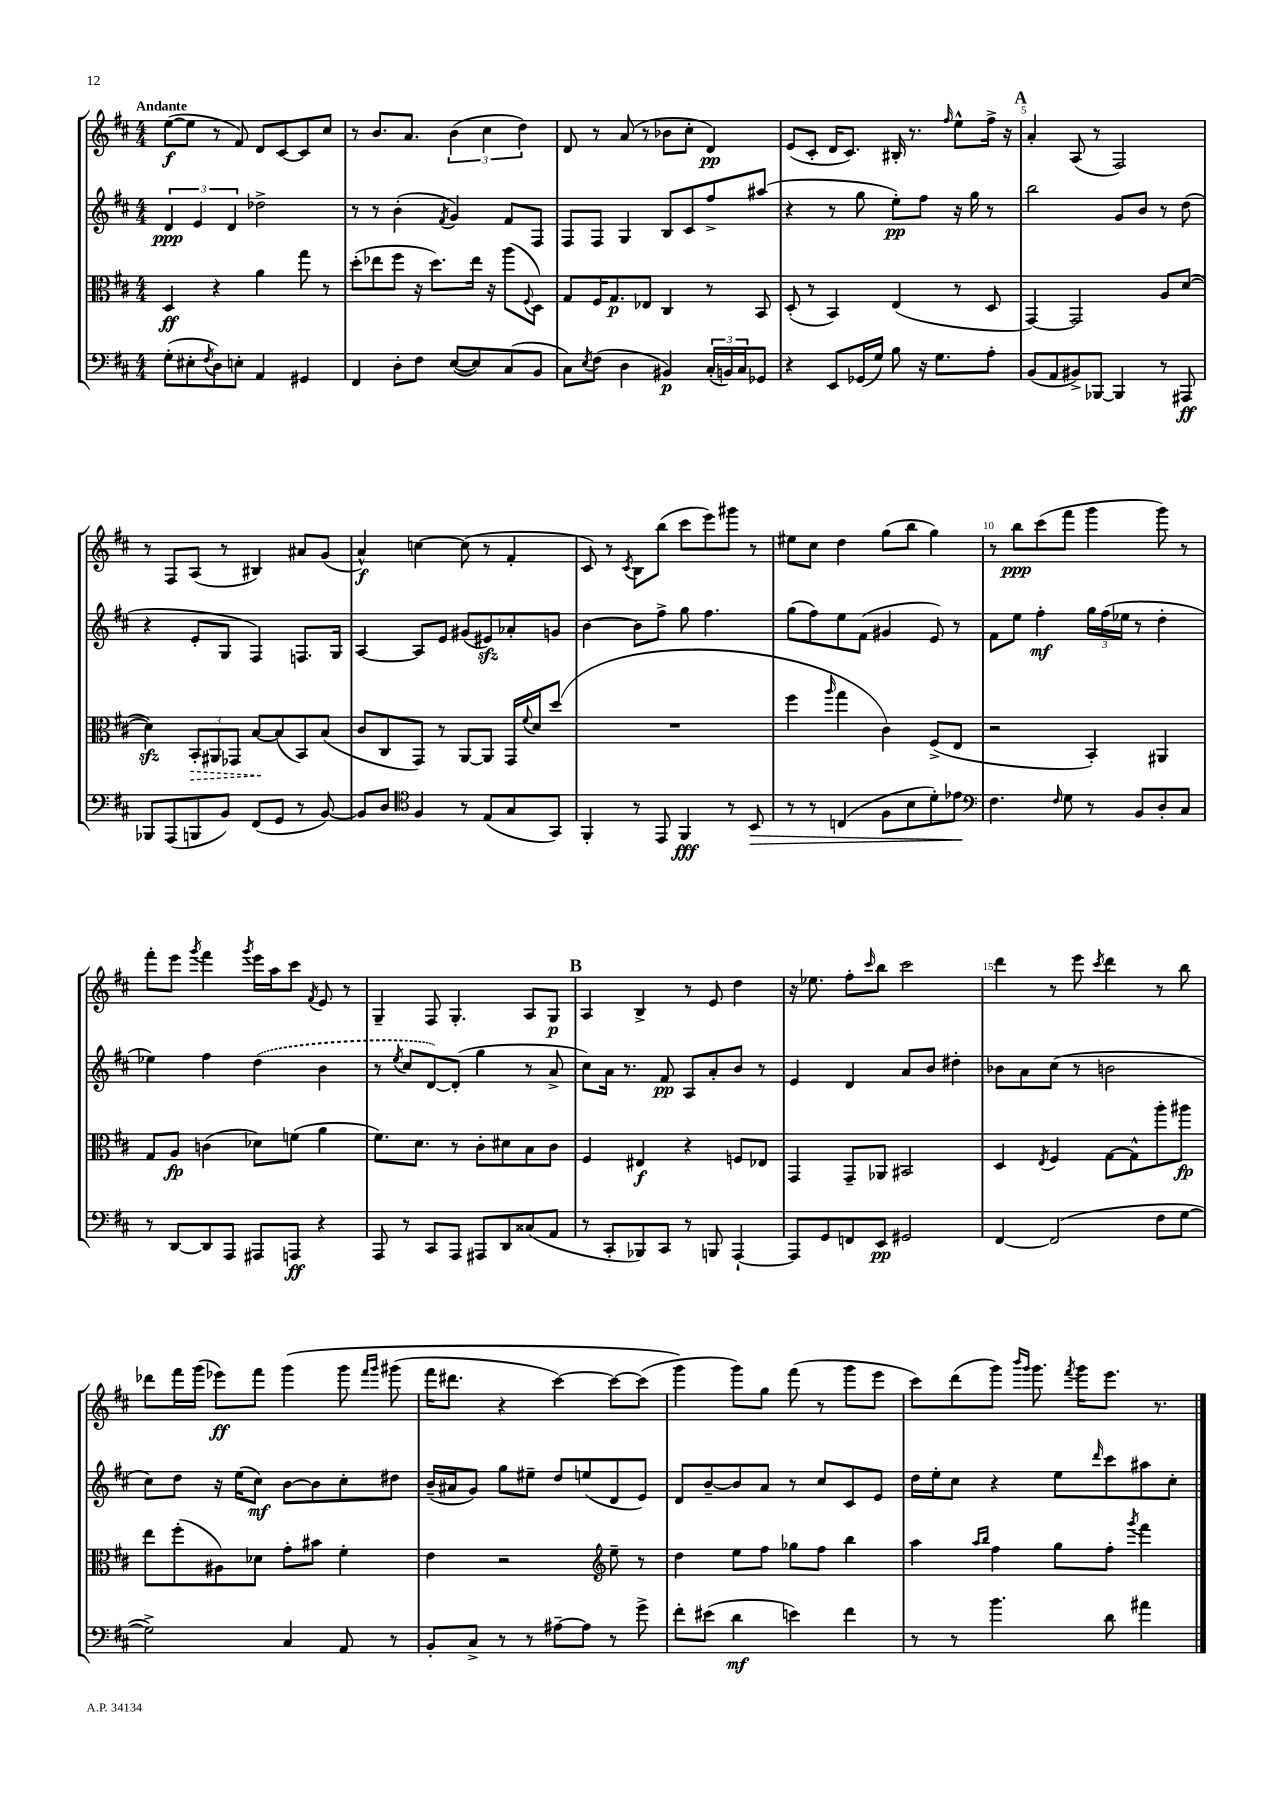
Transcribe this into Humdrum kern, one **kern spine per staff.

**kern	**dynam	**kern	**dynam	**kern	**dynam	**kern	**dynam
*part4	*part4	*part3	*part3	*part2	*part2	*part1	*part1
*staff4	*staff4	*staff3	*staff3	*staff2	*staff2	*staff1	*staff1
*clefF4	*	*clefC3	*	*clefG2	*	*clefG2	*
*k[f#c#]	*	*k[f#c#]	*	*k[f#c#]	*	*k[f#c#]	*
*M4/4	*	*M4/4	*	*M4/4	*	*M4/4	*
=1	=1	=1	=1	=1	=1	=1	=1
!	!	!	!	!	!	!LO:TX:a:B:t=Andante	!
(8G'\L	.	4D/	ff	6d/	ppp	([8ee\L	f
8E#X'\	.	.	.	.	.	8ee\J]	.
.	.	.	.	6e/	.	.	.
8qF#/	.	.	.	.	.	.	.
8D\)	.	4r	.	.	.	8r	.
.	.	.	.	6d/	.	.	.
8En'\J	.	.	.	.	.	8f#/)	.
4AA/	.	4a\	.	2dd-X^\	.	8d/L	.
.	.	.	.	.	.	[8c#/	.
4GG#X/	.	8gg\	.	.	.	8c#/]	.
.	.	8r	.	.	.	8cc#/J	.
=2	=2	=2	=2	=2	=2	=2	=2
4FF#/	.	(8dd'\L	.	8r	.	8r	.
.	.	8ee-X\	.	8r	.	8.b/L	.
8D'\L	.	8ff#\J	.	(4b'\	.	.	.
.	.	.	.	.	.	8.a/J	.
8F#\J	.	16r	.	.	.	.	.
.	.	8.dd\L)	.	.	.	.	.
.	.	.	.	8qf#/	.	.	.
([8E/L	.	.	.	4g/)	.	(6b\	.
8E/])	.	16ee-\Jk	.	.	.	.	.
.	.	.	.	.	.	6cc#\	.
.	.	16r	.	.	.	.	.
(8C#/	.	(8aa\L	.	8f#/L	.	.	.
.	.	.	.	.	.	6dd\)	.
.	.	8qqF#/	.	.	.	.	.
8BB/J	.	8D\J)	.	8F#/J	.	.	.
=3	=3	=3	=3	=3	=3	=3	=3
8C#\L)	.	8G/L	.	8F#/L	.	8d/	.
8qE/	.	.	.	.	.	.	.
(8F#\J	.	16F#/K	.	8F#/J	.	8r	.
.	.	8.G/	p	.	.	.	.
4D\	.	.	.	4G/	.	(8a/	.
.	.	8E-X/J	.	.	.	8r	.
4BB#X/)	p	4C#/	.	8B/L	.	8b-X\L	.
.	.	.	.	8c#/	.	8cc#'\J	.
(24C#'/LL	.	8r	.	8ff#^/	.	4d/)	pp
24BBn/)	.	.	.	.	.	.	.
24C#/J	.	.	.	.	.	.	.
8GG-X/J	.	8BB/	.	(8aa#X/J	.	.	.
=4	=4	=4	=4	=4	=4	=4	=4
4r	.	(8D'/	.	4r	.	(8e/L	.
.	.	8r	.	.	.	8c#'/J	.
8EE/L	.	4BB/)	.	8r	.	16d/KL	.
.	.	.	.	.	.	8.c#/J)	.
(16GG-X/L	.	.	.	8gg\	.	.	.
16G/JJ)	.	.	.	.	.	.	.
8B\	.	(4E/	.	8ee'\L)	pp	16B#X'/	.
.	.	.	.	.	.	8.r	.
16r	.	.	.	8ff#\J	.	.	.
8.G\L	.	.	.	.	.	.	.
.	.	.	.	.	.	16qqff#/	.
.	.	8r	.	16r	.	8ee^^\L	.
.	.	.	.	16gg\	.	.	.
8A'\J	.	8D/	.	8r	.	16ff#^\Jk	.
.	.	.	.	.	.	16r	.
!!LO:REH:place=s1:t=A
=5	=5	=5	=5	=5	=5	=5	=5
(8BB/L	.	[4GG/)	.	2bb\	.	4a'/	.
8AA/	.	.	.	.	.	.	.
8BB#X^/)	.	2GG/]	.	.	.	(8A/	.
[8BBB-X/J	.	.	.	.	.	8r	.
4BBB-/]	.	.	.	8g/L	.	2F#/)	.
.	.	.	.	8b/J	.	.	.
8r	.	8A/L	.	8r	.	.	.
8AAA#X/	ff	([8d/J	.	(8dd\	.	.	.
!!LO:LB:g=z
=6	=6	=6	=6	=6	=6	=6	=6
8BBB-X/L	.	4dzz\])	.	4r	.	8r	.
(8AAA/	.	.	.	.	.	8F#/L	.
!	!	!	!LO:HP:b	!	!	!	!
8BBBn/	.	12BB'/L	>	8e'/L	.	(8A/J	.
.	.	12AA#X/	.	.	.	.	.
8BB/J)	.	.	.	8G/J	.	8r	.
.	.	12GG-X/J	.	.	.	.	.
(8FF#/L	.	[8B/L	.	4F#/)	.	4B#X/)	.
8GG/J	.	(8B/]	]	.	.	.	.
8r	.	8BB/)	.	8.Fn/L	.	8a#X/L	.
[8BB/)	.	(8B/J	.	.	.	(8g/J	.
.	.	.	.	16G/Jk	.	.	.
=7	=7	=7	=7	=7	=7	=7	=7
8BB/L]	.	8c#/L	.	[4A/	.	4a^^/)	f
8D/J	.	8C#/	.	.	.	.	.
*clefC4	*	*	*	*	*	*	*
4F#/	.	8GG/J)	.	8A/L]	.	[4ccn\	.
.	.	8r	.	8e/J	.	.	.
8r	.	[8AA/L	.	(8g#X/L	.	(8cc\]	.
(8E/L	.	8AA/J]	.	8e#Xzz/)	.	8r	.
8G/	.	16GG/LL	.	8a-X'/	.	4f#'/	.
.	.	8qqf#/	.	.	.	.	.
.	.	16d/J	.	.	.	.	.
8GG/J)	.	(8dd/J	.	8gn/J	.	.	.
=8	=8	=8	=8	=8	=8	=8	=8
4FF#'/	.	1r	.	[4b\	.	8c#/)	.
.	.	.	.	.	.	8r	.
.	.	.	.	.	.	8qc#/	.
8r	.	.	.	8b\L]	.	8B\L	.
8EE/	.	.	.	8ff#^\J	.	(8bb\J	.
4FF#/	fff	.	.	8gg\	.	8ccc#\L	.
.	.	.	.	4.ff#\	.	8eee\)	.
8r	.	.	.	.	.	8ggg#X\J	.
!	!LO:HP:b	!	!	!	!	!	!
8BB/	>	.	.	.	.	8r	.
=9	=9	=9	=9	=9	=9	=9	=9
8r	.	4ff#\	.	(8gg\L	.	8ee#X\L	.
8r	.	.	.	8ff#\)	.	8cc#\J	.
.	.	16qqaa/	.	.	.	.	.
(4Cn/	.	4gg\	.	8ee\	.	4dd\	.
.	.	.	.	(8f#\J	.	.	.
8F#\L	.	4c#\)	.	4g#X/	.	(8gg\L	.
8B\	.	.	.	.	.	8bb\J	.
8d'\)	.	(8F#^/L	.	8e/)	.	4gg\)	.
8e-X\J	.	8E/J	.	8r	.	.	.
.	]	.	.	.	.	.	.
=10	=10	=10	=10	=10	=10	=10	=10
*clefF4	*	*	*	*	*	*	*
4.F#\	.	2r	.	8f#\L	.	8r	.
.	.	.	.	8ee\J	.	8bb\L	ppp
.	.	.	.	4ff#'\	mf	(8ccc#\	.
16qqF#/	.	.	.	.	.	.	.
8G\	.	.	.	.	.	8fff#\J	.
8r	.	4BB'/)	.	24gg\LL	.	4ggg\	.
.	.	.	.	(24ff#\	.	.	.
.	.	.	.	24ee-X\JJ	.	.	.
8BB/L	.	.	.	8r	.	.	.
8D'/	.	4AA#X/	.	4dd'\	.	8ggg\)	.
8C#/J	.	.	.	.	.	8r	.
!!LO:LB:g=z
=11	=11	=11	=11	=11	=11	=11	=11
8r	.	8G/L	.	4ee-X\)	.	8fff#'\L	.
[8DD/L	.	8A/J	fp	.	.	8eee\J	.
.	.	.	.	.	.	8qggg/	.
8DD/]	.	(4cn\	.	4ff#\	.	4fff#\	.
8AAA/J	.	.	.	.	.	.	.
.	.	.	.	.	.	8qggg/	.
8AAA#X/L	.	8d-X\L)	.	(4dd\	.	16eee\LL	.
.	.	.	.	.	.	16aa\J	.
8AAAn/J	ff	(8fn\J	.	.	.	8ccc#\J	.
.	.	.	.	.	.	8qf#/	.
4r	.	4a\	.	4b\	.	8e/	.
.	.	.	.	.	.	8r	.
=12	=12	=12	=12	=12	=12	=12	=12
8AAA/	.	8.f#\L)	.	8r	.	4G~/	.
.	.	.	.	8qee/	.	.	.
8r	.	.	.	8cc#/L	.	.	.
.	.	8.d\J	.	.	.	.	.
8CC#/L	.	.	.	[8d/)	.	8F#/	.
8AAA/J	.	8r	.	(8d'/J]	.	4.G'/	.
8AAA#X/L	.	8c#'\L	.	4gg\	.	.	.
8DD/	.	8d#X\	.	.	.	.	.
(8C##X/	.	8B\	.	8r	.	8A/L	.
8AA/J	.	8c#\J	.	8a^/	.	8G/J	p
!!LO:REH:place=s1:t=B
=13	=13	=13	=13	=13	=13	=13	=13
8r	.	4F#/	.	8cc#\L)	.	4A/	.
8CC#'/L	.	.	.	16a\Jk	.	.	.
.	.	.	.	8.r	.	.	.
8BBB-X/)	.	4E#X/	f	.	.	4B^/	.
8CC#/J	.	.	.	8f#/	pp	.	.
8r	.	4r	.	8A/L	.	8r	.
8BBBn/	.	.	.	8a'/	.	8e/	.
[4AAA`/	.	8Fn/L	.	8b/J	.	4dd\	.
.	.	8E-X/J	.	8r	.	.	.
=14	=14	=14	=14	=14	=14	=14	=14
8AAA/L]	.	4GG/	.	4e/	.	16r	.
.	.	.	.	.	.	8.ee-X\	.
8GG/	.	.	.	.	.	.	.
8FFn/	.	8GG~/L	.	4d/	.	8ff#'\L	.
.	.	.	.	.	.	16qqccc#/	.
8EE/J	pp	8AA-X/J	.	.	.	8bb\J	.
2GG#X/	.	2BB#X/	.	8a/L	.	2ccc#\	.
.	.	.	.	8b/J	.	.	.
.	.	.	.	4dd#X'\	.	.	.
=15	=15	=15	=15	=15	=15	=15	=15
[4FF#/	.	4D/	.	8b-X\L	.	4ddd\	.
.	.	.	.	8a\	.	.	.
.	.	8qE/	.	.	.	.	.
(2FF#/]	.	4F#/	.	(8cc#\J	.	8r	.
.	.	.	.	8r	.	8eee\	.
.	.	.	.	.	.	8qccc#/	.
.	.	[8G\L	.	2bn\	.	4ddd\	.
.	.	8G^^\]	.	.	.	.	.
8F#\L	.	8aa'\	.	.	.	8r	.
[8G\J	.	8aa#X\J	fp	.	.	8bb\	.
!!LO:LB:g=z
=16	=16	=16	=16	=16	=16	=16	=16
2G^\])	.	8ee\L	.	8cc#\L)	.	8ddd-X\L	.
.	.	(8ff#'\	.	8dd\J	.	16fff#\L	.
.	.	.	.	.	.	(16ggg\JJ	.
.	.	8A#X\)	.	16r	.	8eee-X\L)	ff
.	.	.	.	(16ee\KL	.	.	.
.	.	8d-X\J	.	8cc#\J)	mf	8fff#\J	.
4C#/	.	8g'\L	.	[8b\L	.	(4ggg\	.
.	.	8b#X\J	.	8b\]	.	.	.
8AA/	.	4f#'\	.	8cc#'\	.	8ggg\	.
.	.	.	.	.	.	16qqfff#/LL	.
.	.	.	.	.	.	16qqggg/JJ	.
8r	.	.	.	8dd#X\J	.	(8ggg#X\	.
=17	=17	=17	=17	=17	=17	=17	=17
8BB'/L	.	4e\	.	(16b~/LL	.	16fff#\KL	.
.	.	.	.	16a#X/J	.	8.ddd#X\J	.
8C#^/J	.	.	.	8g/J)	.	.	.
8r	.	2r	.	8gg\L	.	4r	.
8r	.	.	.	8ee#X~\J	.	.	.
[8A#X~\L	.	.	.	8dd/L	.	[4ccc#\)	.
8A#\J]	.	.	.	(8een/	.	.	.
*	*	*clefG2	*	*	*	*	*
8r	.	8ee~\	.	8d/	.	8ccc#\L_	.
8g^\	.	8r	.	8e/J)	.	(8ccc#\J]	.
=18	=18	=18	=18	=18	=18	=18	=18
8f#'\L	.	4dd\	.	8d/L	.	4ggg\)	.
(8e#X\J	.	.	.	[8b~/	.	.	.
4d\	mf	8ee\L	.	8b/]	.	8ggg\L)	.
.	.	8ff#\J	.	8a/J	.	8gg\J	.
4en\)	.	8gg-X\L	.	8r	.	(8fff#\	.
.	.	8ff#\J	.	8cc#/L	.	8r	.
4f#\	.	4bb\	.	8c#/	.	8ggg\L	.
.	.	.	.	8e/J	.	8eee\J	.
=19	=19	=19	=19	=19	=19	=19	=19
8r	.	4aa\	.	16dd\LL	.	8ccc#\L)	.
.	.	.	.	16ee'\J	.	.	.
8r	.	.	.	8cc#\J	.	(8ddd\	.
.	.	16qqaa/LL	.	.	.	.	.
.	.	16qqbb/JJ	.	.	.	.	.
4.b\	.	4ff#\	.	4r	.	8ggg\J)	.
.	.	.	.	.	.	16qqbbb/LL	.
.	.	.	.	.	.	16qqggg/JJ	.
.	.	.	.	.	.	8.ggg\	.
.	.	8gg\L	.	8ee\L	.	.	.
.	.	.	.	.	.	8qfff#/	.
.	.	.	.	.	.	16ggg\KL	.
.	.	.	.	16qqddd/	.	.	.
8d\	.	8ff#'\J	.	8ccc#\	.	8.eee\J	.
.	.	8qggg/	.	.	.	.	.
4a#X\	.	4fff#\	.	8aa#X\	.	.	.
.	.	.	.	.	.	8.r	.
.	.	.	.	8cc#'\J	.	.	.
==	==	==	==	==	==	==	==
*-	*-	*-	*-	*-	*-	*-	*-
